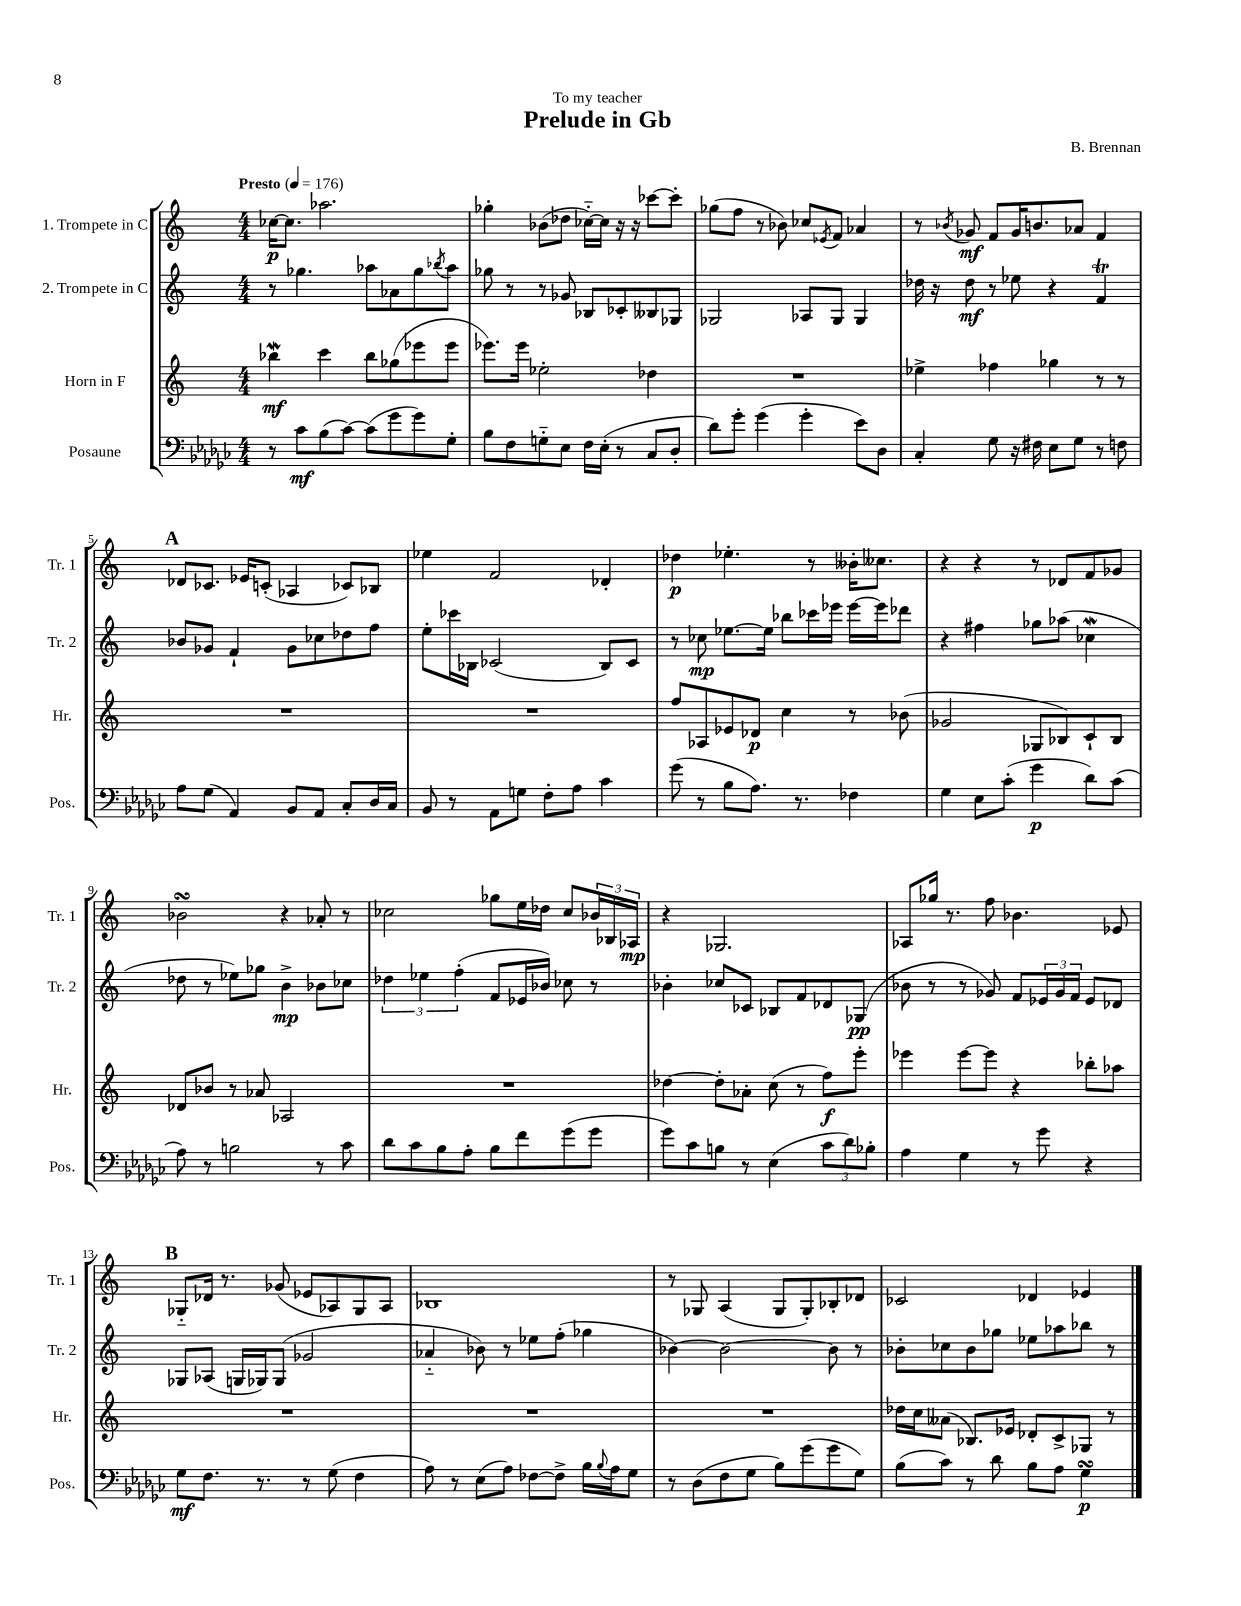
\header { title = "Prelude in Gb" composer = "B. Brennan" dedication = "To my teacher" }
<<
\new StaffGroup <<
\new Staff = "s0" \with { instrumentName = "1. Trompete in C" shortInstrumentName = "Tr. 1" } {
    \clef treble \key c \major \numericTimeSignature \time 4/4 \tempo "Presto" 4 = 176
    ces''16~\p ces''8. aes''2. |
    ges''4-. bes'8( des''8 ces''16~-_) ces''16 r16 r16 ces'''8~ ces'''8-. |
    ges''8( f''8 r8 bes'8) ces''8 \acciaccatura { ees'8 } f'8 aes'4 |
    r8 \acciaccatura { bes'8 } ges'8\mf f'8 ges'16 b'8. aes'8 f'4 |
    \mark \markup { \bold "A" } des'8 ces'8. ees'16 c'8-.( aes4 ces'8) bes8 |
    ees''4 f'2 des'4-. |
    des''4\p ees''4.-. r8 beses'16-. ceses''8. |
    r4 r4 r8 des'8 f'8 ges'8 |
    bes'2\turn r4 aes'8-. r8 |
    ces''2 ges''8 e''16 des''16 ces''8 \tuplet 3/2 { bes'16 bes16 aes16\mp } |
    r4 ges2. |
    aes8 ges''16 r8. f''8 bes'4. ees'8 |
    \mark \markup { \bold "B" } ges8-_ des'16 r8. ges'8( ees'8 aes8) ges8 aes8 |
    bes1 |
    r8 ges8 a4( ges8 ges8-.) bes8-. des'8 |
    ces'2 des'4 ees'4 \bar "|." |
}
\new Staff = "s1" \with { instrumentName = "2. Trompete in C" shortInstrumentName = "Tr. 2" } {
    \clef treble \key c \major \numericTimeSignature \time 4/4
    r8 ges''4. aes''8 aes'8 ges''8 \acciaccatura { bes''8 } aes''8 |
    ges''8 r8 r8 ges'8 bes8 ces'8-. beses8 ges8 |
    ges2 aes8 ges8 ges4 |
    des''16 r16 des''8\mf r8 ees''8 r4 f'4\trill |
    \mark \markup { \bold "A" } bes'8 ges'8 f'4-! ges'8 ces''8 des''8 f''8 |
    e''8-. ces'''16 bes16 ces'2( bes8) ces'8 |
    r8 ces''8\mp ees''8.~ ees''16 bes''8 ces'''16 ees'''16 ees'''16~ ees'''16 des'''8 |
    r4 fis''4 ges''8 aes''8( ces''4\mordent |
    des''8 r8 ees''8) ges''8 b'4->\mp bes'8 ces''8 |
    \tuplet 3/2 { des''4 ees''4 f''4-.( } f'8 ees'16 bes'16) ces''8 r8 |
    bes'4-. ces''8 ces'8 bes8 f'8 des'8 ges8\pp( |
    bes'8 r8 r8 ges'8) f'8 \tuplet 3/2 { ees'16 ges'16 f'16 } ees'8 des'8 |
    \mark \markup { \bold "B" } ges8 aes8( g16 ges16) ges8( ges'2 |
    aes'4-_ bes'8) r8 ees''8 f''8-.( ges''4 |
    bes'4~) bes'2~ bes'8 r8 |
    bes'8-. ces''8 bes'8 ges''8 ees''8 aes''8 bes''8 r8 \bar "|." |
}
\new Staff = "s2" \with { instrumentName = "Horn in F" shortInstrumentName = "Hr." } {
    \clef treble \key c \major \numericTimeSignature \time 4/4
    bes''4\mordent\mf c'''4 bes''8 ges''8( ees'''8 ees'''8 |
    ees'''8.) ees'''16 ees''2-. des''4 |
    R1 |
    ees''4-> fes''4 ges''4 r8 r8 |
    \mark \markup { \bold "A" } R1 |
    R1 |
    f''8 aes8 ees'8 des'8\p c''4 r8 bes'8( |
    ges'2 ges8 bes8) c'8-! bes8 |
    des'8 bes'8 r8 aes'8 aes2 |
    R1 |
    des''4~ des''8-. aes'8-. c''8( r8 f''8\f) e'''8-. |
    ees'''4 ees'''8~ ees'''8 r4 bes''8-. aes''8 |
    \mark \markup { \bold "B" } R1 |
    R1 |
    R1 |
    des''16 c''16 aeses'8( bes8.) ees'16 des'8-. c'8-> ges8 r8 \bar "|." |
}
\new Staff = "s3" \with { instrumentName = "Posaune" shortInstrumentName = "Pos." } {
    \clef bass \key ges \major \numericTimeSignature \time 4/4
    r8 ces'8\mf bes8( ces'8~) ces'8( ges'8 ges'8) ges8-. |
    bes8 f8 g8-_ ees8 f16 ees16-.( r8 ces8 des8-. |
    des'8) ges'8-. ges'4( ges'4-. ees'8) des8 |
    ces4-. ges8 r16 fis16 ees8 ges8 r8 f8 |
    \mark \markup { \bold "A" } aes8 ges8( aes,4) bes,8 aes,8 ces8-. des16 ces16 |
    bes,8 r8 aes,8 g8 f8-. aes8 ces'4 |
    ges'8( r8 bes8 aes8.) r8. fes4 |
    ges4 ees8 ces'8-.( ges'4\p des'8) ces'8( |
    aes8) r8 b2 r8 ces'8 |
    des'8 ces'8 bes8 aes8-. bes8 f'8 ges'8( ges'8 |
    ges'8) ces'8 b8 r8 ees4( \tuplet 3/2 { ces'8 des'8) bes8-. } |
    aes4 ges4 r8 ges'8 r4 |
    \mark \markup { \bold "B" } ges8\mf f8. r8. r8 ges8( f4 |
    aes8) r8 ees8( aes8) fes8~ fes8-> bes16 \appoggiatura { bes8 } aes16 ges8 |
    r8 des8( f8 ges8 bes8) ges'8( ges'8 ges8) |
    bes8( ces'8) r8 des'8 bes8 aes8 ges4\turn\p \bar "|." |
}
>>
>>
